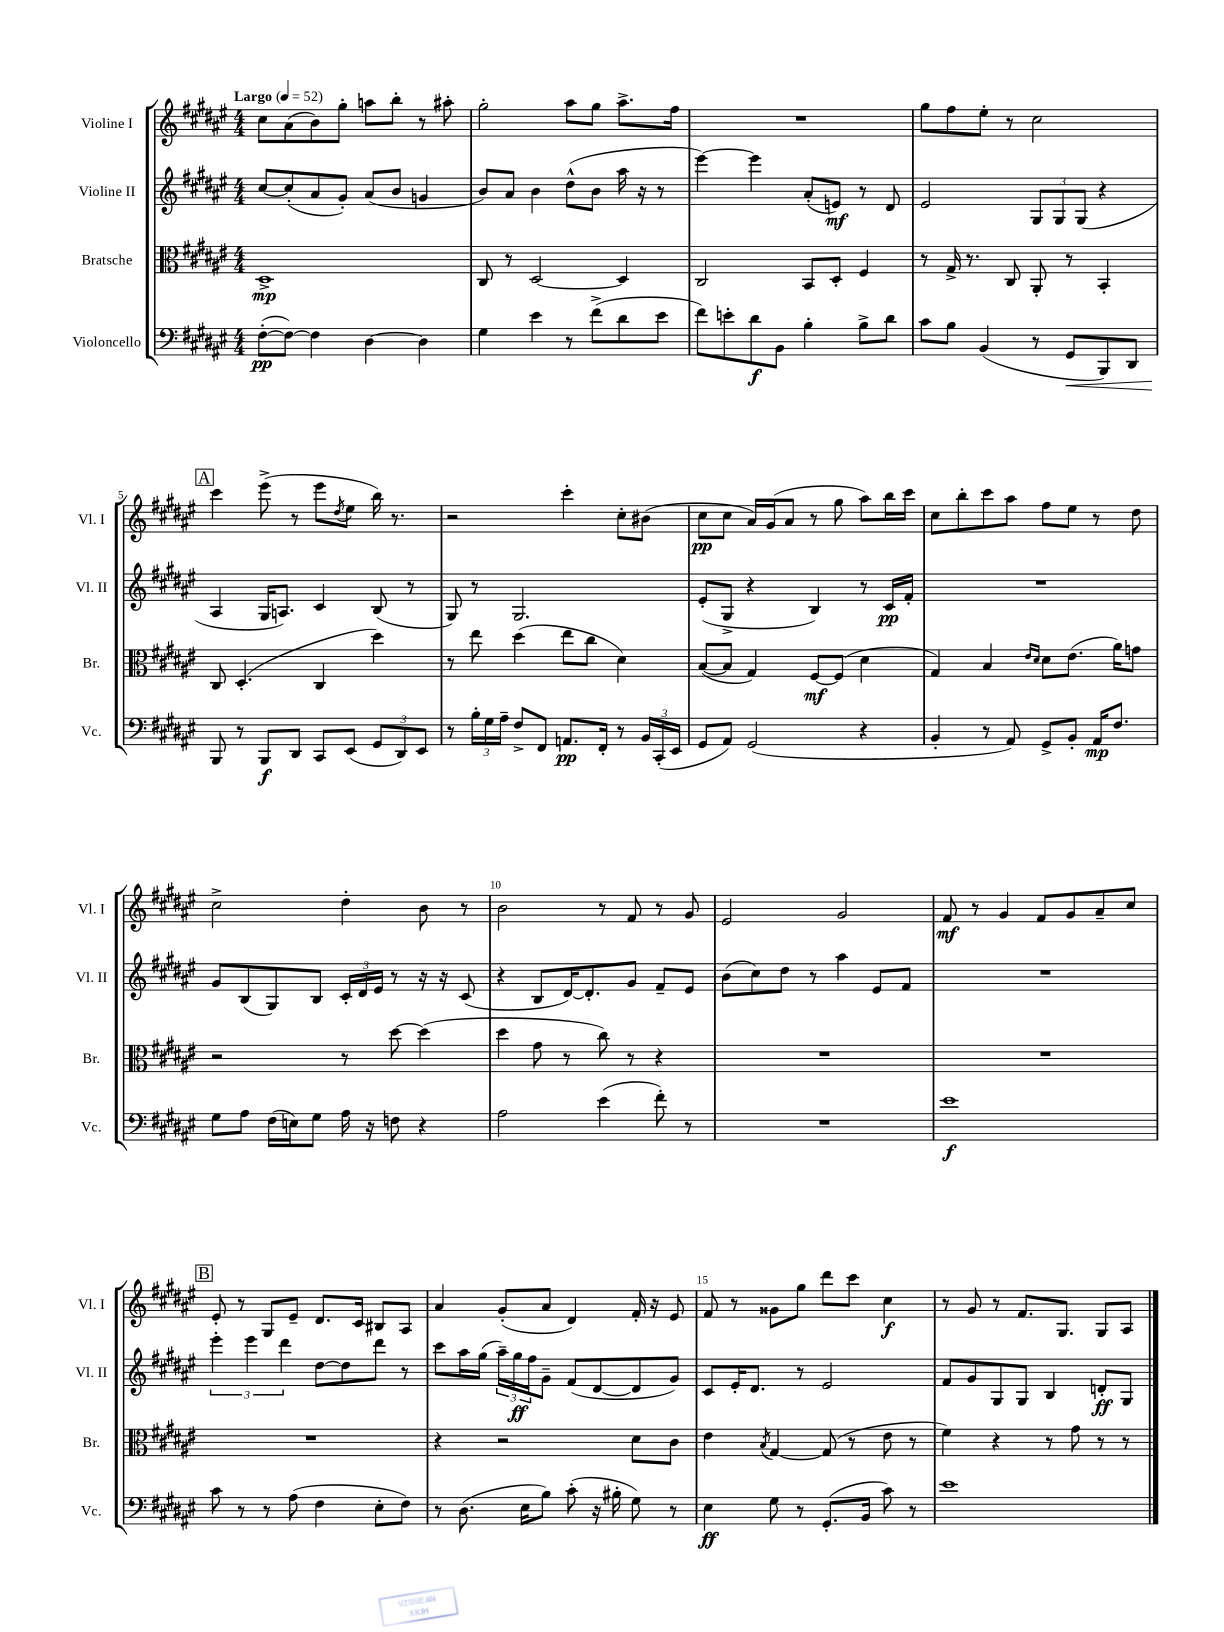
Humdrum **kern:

**kern	**dynam	**kern	**dynam	**kern	**dynam	**kern	**dynam
*part4	*part4	*part3	*part3	*part2	*part2	*part1	*part1
*staff4	*staff4	*staff3	*staff3	*staff2	*staff2	*staff1	*staff1
*I"Violoncello	*	*I"Bratsche	*	*I"Violine II	*	*I"Violine I	*
*I'Vc.	*	*I'Br.	*	*I'Vl. II	*	*I'Vl. I	*
*clefF4	*	*clefC3	*	*clefG2	*	*clefG2	*
*k[f#c#g#d#a#e#]	*	*k[f#c#g#d#a#e#]	*	*k[f#c#g#d#a#e#]	*	*k[f#c#g#d#a#e#]	*
*M4/4	*	*M4/4	*	*M4/4	*	*M4/4	*
*MM52	*	*MM52	*	*MM52	*	*MM52	*
=1	=1	=1	=1	=1	=1	=1	=1
!	!	!	!	!	!	!LO:TX:a:B:t=Largo	!
([8F#'\L	pp	1D#^	mp	[8cc#/L	.	8cc#\L	.
8F#\J_)	.	.	.	(8cc#'/]	.	(8a#\	.
4F#\]	.	.	.	8a#/	.	8b\)	.
.	.	.	.	8g#'/J)	.	8gg#'\J	.
[4D#\	.	.	.	(8a#/L	.	8aan\L	.
.	.	.	.	8b/J	.	8bb'\J	.
4D#\]	.	.	.	4gn/	.	8r	.
.	.	.	.	.	.	8aa#X'\	.
=2	=2	=2	=2	=2	=2	=2	=2
4G#\	.	8C#/	.	8b/L)	.	2gg#'\	.
.	.	8r	.	8a#/J	.	.	.
4e#\	.	[2D#/	.	4b\	.	.	.
8r	.	.	.	(8dd#^^\L	.	8aa#\L	.
(8f#^\L	.	.	.	8b\J	.	8gg#\J	.
8d#\	.	4D#/]	.	16aa#\	.	8.aa#^\L	.
.	.	.	.	16r	.	.	.
8e#\J	.	.	.	8r	.	.	.
.	.	.	.	.	.	16ff#\Jk	.
=3	=3	=3	=3	=3	=3	=3	=3
8f#\L)	.	2C#/	.	[4eee#\)	.	1r	.
8en'\	.	.	.	.	.	.	.
8d#\	f	.	.	4eee#\]	.	.	.
8BB\J	.	.	.	.	.	.	.
4B'\	.	8BB/L	.	(8a#'/L	.	.	.
.	.	8D#'/J	.	8en/J)	mf	.	.
8B^\L	.	4F#/	.	8r	.	.	.
8d#\J	.	.	.	8d#/	.	.	.
=4	=4	=4	=4	=4	=4	=4	=4
8c#\L	.	8r	.	2e#/	.	8gg#\L	.
8B\J	.	16G#^/	.	.	.	8ff#\	.
.	.	8.r	.	.	.	.	.
(4BB/	.	.	.	.	.	8ee#'\J	.
.	.	8C#/	.	.	.	8r	.
8r	.	8AA#'/	.	12G#/L	.	2cc#\	.
.	.	.	.	12G#/	.	.	.
!	!LO:HP:b	!	!	!	!	!	!
8GG#/L	<	8r	.	.	.	.	.
.	.	.	.	(12G#/J	.	.	.
8BBB/)	.	4BB'/	.	4r	.	.	.
8DD#/J	.	.	.	.	.	.	.
!!LO:LB:g=z
!!LO:REH:place=s1:t=A
=5	=5	=5	=5	=5	=5	=5	=5
8BBB/	.	8C#/	.	4A#/	.	4ccc#\	.
8r	[	(4.D#'/	.	.	.	.	.
8BBB/L	f	.	.	16G#/KL	.	(8eee#^\	.
.	.	.	.	8.An/J)	.	.	.
8DD#/J	.	.	.	.	.	8r	.
8CC#/L	.	4C#/	.	4c#/	.	8eee#\L	.
.	.	.	.	.	.	8qdd#/	.
(8EE#/J	.	.	.	.	.	8ee#\J	.
12GG#/L	.	4dd#\)	.	(8B/	.	16bb\)	.
.	.	.	.	.	.	8.r	.
12DD#/)	.	.	.	.	.	.	.
.	.	.	.	8r	.	.	.
12EE#/J	.	.	.	.	.	.	.
=6	=6	=6	=6	=6	=6	=6	=6
8r	.	8r	.	8G#/)	.	2r	.
24B'\LL	.	8ee#\	.	8r	.	.	.
24G#\	.	.	.	.	.	.	.
24A#~\JJ	.	.	.	.	.	.	.
8F#^/L	.	(4dd#\	.	2.G#/	.	.	.
8FF#/J	.	.	.	.	.	.	.
8.AAn/L	pp	8ee#\L	.	.	.	4ccc#'\	.
.	.	8cc#\J	.	.	.	.	.
16FF#'/Jk	.	.	.	.	.	.	.
8r	.	4d#\)	.	.	.	8cc#'\L	.
24BB/LL	.	.	.	.	.	(8b#X\J	.
(24CC#'/	.	.	.	.	.	.	.
24EE#/JJ	.	.	.	.	.	.	.
=7	=7	=7	=7	=7	=7	=7	=7
8GG#/L	.	([8B/L	.	(8e#'/L	.	8cc#\L	pp
8AA#/J)	.	8B/J]	.	8G#^/J	.	8cc#\J	.
(2GG#/	.	4G#/)	.	4r	.	16a#/LL)	.
.	.	.	.	.	.	(16g#/J	.
.	.	.	.	.	.	8a#/J	.
.	.	[8F#/L	mf	4B/)	.	8r	.
.	.	(8F#/J]	.	.	.	8gg#\	.
4r	.	4d#\	.	8r	.	8aa#\L)	.
.	.	.	.	16c#/LL	pp	16bb\L	.
.	.	.	.	16f#'/JJ	.	16ccc#\JJ	.
=8	=8	=8	=8	=8	=8	=8	=8
4BB'/	.	4G#/)	.	1r	.	8cc#\L	.
.	.	.	.	.	.	8bb'\	.
8r	.	4B/	.	.	.	8ccc#\	.
8AA#/)	.	.	.	.	.	8aa#\J	.
.	.	16qqe#/LL	.	.	.	.	.
.	.	16qqd#/JJ	.	.	.	.	.
8GG#^/L	.	8d#\L	.	.	.	8ff#\L	.
8BB'/J	.	(8.e#\J	.	.	.	8ee#\J	.
16AA#/KL	mp	.	.	.	.	8r	.
8.F#/J	.	16a#\KL)	.	.	.	.	.
.	.	8gn\J	.	.	.	8dd#\	.
!!LO:LB:g=z
=9	=9	=9	=9	=9	=9	=9	=9
8G#\L	.	2r	.	8g#/L	.	2cc#^\	.
8A#\J	.	.	.	(8B/	.	.	.
(16F#\LL	.	.	.	8G#/)	.	.	.
16En\J)	.	.	.	.	.	.	.
8G#\J	.	.	.	8B/J	.	.	.
16A#\	.	8r	.	24c#'/LL	.	4dd#'\	.
.	.	.	.	24d#/	.	.	.
16r	.	.	.	.	.	.	.
.	.	.	.	24e#/JJ	.	.	.
8Fn\	.	[8dd#\	.	8r	.	.	.
4r	.	(4dd#\]	.	16r	.	8b\	.
.	.	.	.	16r	.	.	.
.	.	.	.	(8c#/	.	8r	.
=10	=10	=10	=10	=10	=10	=10	=10
2A#\	.	4dd#\	.	4r	.	2b\	.
.	.	8g#\	.	8B/L	.	.	.
.	.	8r	.	[16d#/K)	.	.	.
.	.	.	.	8.d#'/]	.	.	.
(4e#\	.	8cc#\)	.	.	.	8r	.
.	.	8r	.	8g#/J	.	8f#/	.
8f#'\)	.	4r	.	8f#~/L	.	8r	.
8r	.	.	.	8e#/J	.	8g#/	.
=11	=11	=11	=11	=11	=11	=11	=11
1r	.	1r	.	(8b\L	.	2e#/	.
.	.	.	.	8cc#\)	.	.	.
.	.	.	.	8dd#\J	.	.	.
.	.	.	.	8r	.	.	.
.	.	.	.	4aa#\	.	2g#/	.
.	.	.	.	8e#/L	.	.	.
.	.	.	.	8f#/J	.	.	.
=12	=12	=12	=12	=12	=12	=12	=12
1e#	f	1r	.	1r	.	8f#/	mf
.	.	.	.	.	.	8r	.
.	.	.	.	.	.	4g#/	.
.	.	.	.	.	.	8f#/L	.
.	.	.	.	.	.	8g#/	.
.	.	.	.	.	.	8a#~/	.
.	.	.	.	.	.	8cc#/J	.
!!LO:LB:g=z
!!LO:REH:place=s1:t=B
=13	=13	=13	=13	=13	=13	=13	=13
8c#\	.	1r	.	6eee#'\	.	8e#'/	.
8r	.	.	.	.	.	8r	.
.	.	.	.	6eee#\	.	.	.
8r	.	.	.	.	.	8G#/L	.
.	.	.	.	6ddd#\	.	.	.
(8A#\	.	.	.	.	.	8e#~/J	.
4F#\	.	.	.	[8dd#\L	.	8.d#/L	.
.	.	.	.	8dd#\]	.	.	.
.	.	.	.	.	.	16c#/Jk	.
8E#'\L	.	.	.	8ddd#\J	.	8B#X/L	.
8F#\J)	.	.	.	8r	.	8A#/J	.
=14	=14	=14	=14	=14	=14	=14	=14
8r	.	4r	.	8ccc#\L	.	4a#/	.
(8.D#\	.	.	.	16aa#\L	.	.	.
.	.	.	.	(16gg#\JJ	.	.	.
.	.	2r	.	24aa#~\LL)	.	(8g#'/L	.
.	.	.	.	24gg#\	ff	.	.
16E#\KL	.	.	.	.	.	.	.
.	.	.	.	24ff#\J	.	.	.
8B\J)	.	.	.	8g#~\J	.	8a#/J	.
(8c#'\	.	.	.	(8f#/L	.	4d#/)	.
16r	.	.	.	[8d#/	.	.	.
16B#X'\	.	.	.	.	.	.	.
8G#\)	.	8d#\L	.	8d#/]	.	16f#'/	.
.	.	.	.	.	.	16r	.
8r	.	8c#\J	.	8g#/J)	.	8e#/	.
=15	=15	=15	=15	=15	=15	=15	=15
4E#\	ff	4e#\	.	8c#/L	.	8f#/	.
.	.	.	.	16e#'/K	.	8r	.
.	.	.	.	8.d#/J	.	.	.
.	.	8qB/	.	.	.	.	.
8G#\	.	[4G#/	.	.	.	8g##X\L	.
8r	.	.	.	8r	.	8gg#\J	.
(8.GG#'/L	.	(8G#/]	.	2e#/	.	8ddd#\L	.
.	.	8r	.	.	.	8ccc#\J	.
16BB/Jk	.	.	.	.	.	.	.
8c#\)	.	8e#\	.	.	.	4cc#\	f
8r	.	8r	.	.	.	.	.
=16	=16	=16	=16	=16	=16	=16	=16
1e#	.	4f#\)	.	8f#/L	.	8r	.
.	.	.	.	8g#/	.	8g#/	.
.	.	4r	.	8G#/	.	8r	.
.	.	.	.	8G#/J	.	8.f#/L	.
.	.	8r	.	4B/	.	.	.
.	.	.	.	.	.	8.G#/J	.
.	.	8g#\	.	.	.	.	.
.	.	8r	.	8dn'/L	ff	8G#/L	.
.	.	8r	.	8G#/J	.	8A#/J	.
==	==	==	==	==	==	==	==
*-	*-	*-	*-	*-	*-	*-	*-
